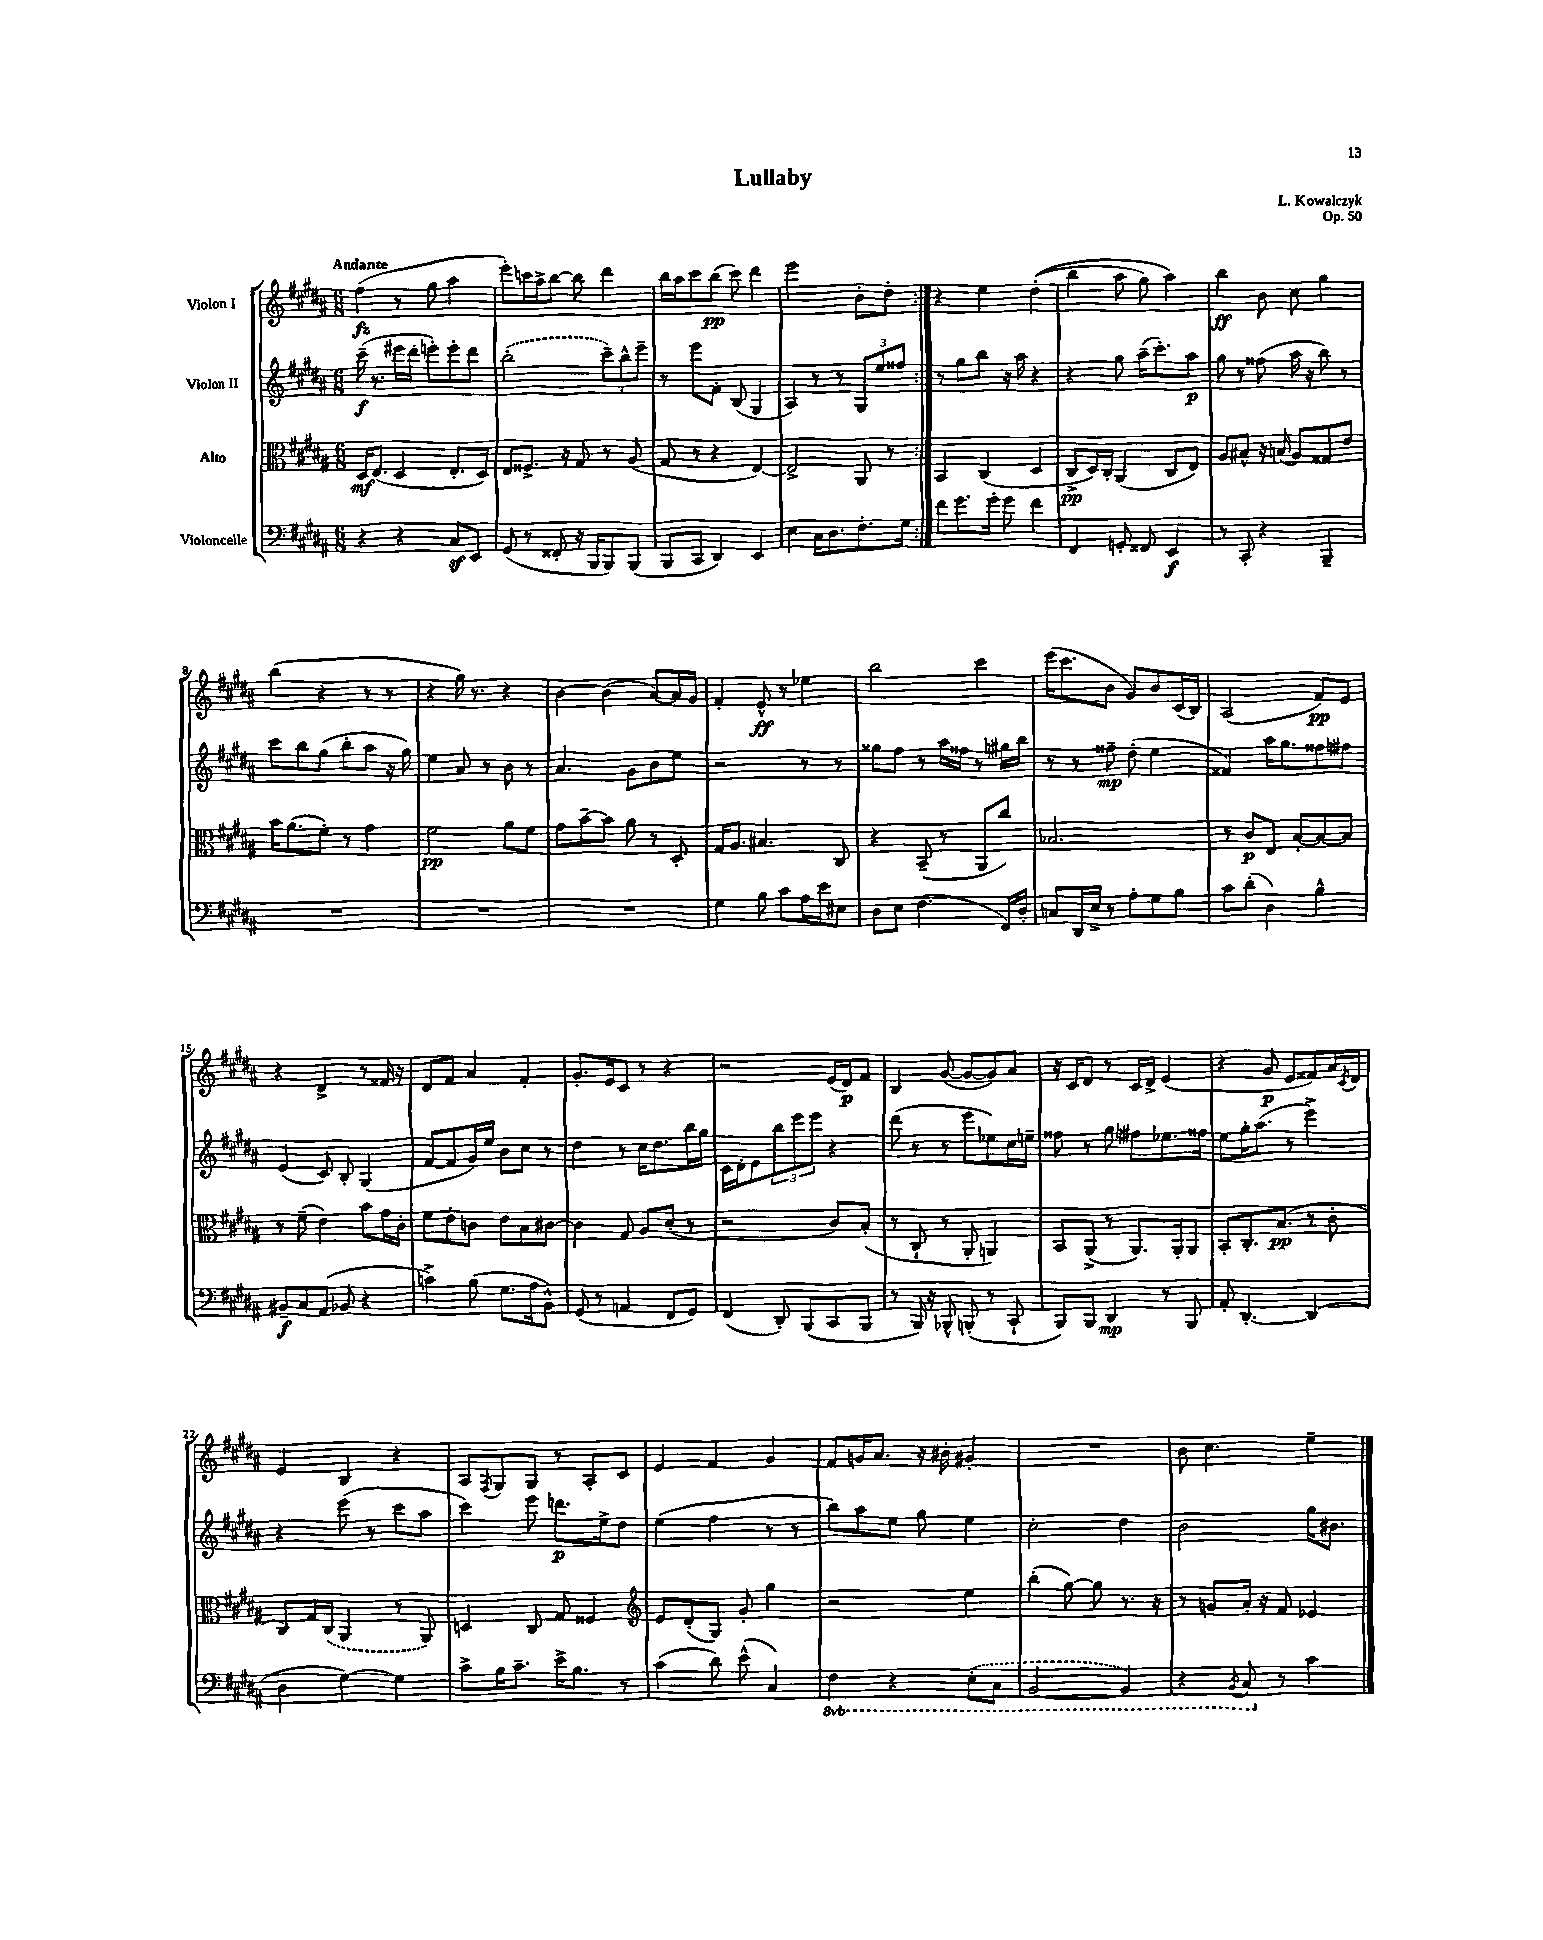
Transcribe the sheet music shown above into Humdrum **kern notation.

**kern	**dynam	**kern	**dynam	**kern	**dynam	**kern	**dynam
*part4	*part4	*part3	*part3	*part2	*part2	*part1	*part1
*staff4	*staff4	*staff3	*staff3	*staff2	*staff2	*staff1	*staff1
*I"Violoncelle	*	*I"Alto	*	*I"Violon II	*	*I"Violon I	*
*clefF4	*	*clefC3	*	*clefG2	*	*clefG2	*
*k[f#c#g#d#a#]	*	*k[f#c#g#d#a#]	*	*k[f#c#g#d#a#]	*	*k[f#c#g#d#a#]	*
*M6/8	*	*M6/8	*	*M6/8	*	*M6/8	*
=1	=1	=1	=1	=1	=1	=1	=1
!	!	!	!	!	!	!LO:TX:a:B:t=Andante	!
4r	.	16D#/KL	mf	(16ccc#~\	f	(4ff#\	fz
.	.	(8.E/J	.	8.r	.	.	.
4r	.	4D#/	.	16eee#X\LL	.	8r	.
.	.	.	.	16ddd#'\JJ	.	.	.
.	.	.	.	8eeen'\L)	.	8gg#\	.
8C#z/L	.	8.E'/L	.	8eee'\	.	4aa#\	.
8EE/J	.	.	.	8ddd#\J	.	.	.
.	.	16D#/Jk)	.	.	.	.	.
=2	=2	=2	=2	=2	=2	=2	=2
(8GG#/	.	8E/L	.	(2bb'\	.	8eee'\L)	.
8r	.	8.F##X^/J	.	.	.	16cccn\L	.
.	.	.	.	.	.	16aa#^\J	.
8FF##X'/	.	.	.	.	.	[8bb\J	.
.	.	16r	.	.	.	.	.
16r	.	8G#/	.	.	.	8bb\]	.
16BBB/KL	.	.	.	.	.	.	.
8BBB/)	.	8r	.	12ccc#~\L)	.	4ddd#\	.
.	.	.	.	12bb^^\	.	.	.
(8BBB/J	.	(8A#/	.	.	.	.	.
.	.	.	.	12eee~\J	.	.	.
=3	=3	=3	=3	=3	=3	=3	=3
8BBB/L	.	8G#/	.	8r	.	16bb\LL	.
.	.	.	.	.	.	16aa#\J	.
8CC#/J	.	8r	.	8eee\L	.	8ccc#\	.
4DD#/)	.	4r	.	8f#'\J	.	(8bb\J	pp
.	.	.	.	(8B/	.	8ccc#\)	.
4EE/	.	[4E/)	.	4G#/	.	4ddd#\	.
=4	=4	=4	=4	=4	=4	=4	=4
4E\	.	2E^/]	.	4A#/)	.	2eee\	.
16C#\KL	.	.	.	8r	.	.	.
8.D#\	.	.	.	.	.	.	.
.	.	.	.	8r	.	.	.
8.F#'\	.	8AA#/	.	12G#/L	.	8b'\L	.
.	.	.	.	12ee/	.	.	.
.	.	8r	.	.	.	8dd#'\J	.
.	.	.	.	12ff##X/J	.	.	.
16G#\Jk	.	.	.	.	.	.	.
=5:|!	=5:|!	=5:|!	=5:|!	=5:|!	=5:|!	=5:|!	=5:|!
8f#\L	.	4BB/	.	8r	.	4r	.
8.g#\	.	.	.	8gg#\L	.	.	.
.	.	(4C#/	.	8bb\J	.	4ee\	.
16g#'\Jk	.	.	.	.	.	.	.
8g#\	.	.	.	16r	.	.	.
.	.	.	.	16aa#\	.	.	.
4f#\	.	4D#/	.	4r	.	((4dd#'\	.
=6	=6	=6	=6	=6	=6	=6	=6
4FF#/	.	8C#^/L	pp	4r	.	4bb\	.
.	.	16D#/L)	.	.	.	.	.
.	.	16C#'/JJ	.	.	.	.	.
8GGn'/	.	(4AA#/	.	8gg#\	.	8aa#\	.
8FF##X/	.	.	.	(16aa#~\KL	.	8gg#\)	.
.	.	.	.	8.ccc#'\)	.	.	.
4EE/	f	8C#/L	.	.	.	4aa#\)	.
.	.	8E/J)	.	8aa#\J	p	.	.
=7	=7	=7	=7	=7	=7	=7	=7
8r	.	8A#/L	.	8gg#\	.	4bb\	ff
8CC#'/	.	8B#X^^/J	.	8r	.	.	.
4r	.	16r	.	(8ff##X\	.	8b\	.
.	.	(16Bn/	.	.	.	.	.
.	.	8A#/L)	.	16aa#\	.	8cc#\	.
.	.	.	.	16r	.	.	.
4BBB~/	.	8G##X/	.	8bb\)	.	4gg#\	.
.	.	8e/J	.	8r	.	.	.
!!LO:LB:g=z
=8	=8	=8	=8	=8	=8	=8	=8
2.r	.	16b\KL	.	8ccc#\L	.	(4bb\	.
.	.	(8.a#\	.	.	.	.	.
.	.	.	.	8bb\	.	.	.
.	.	8f#'\J)	.	(8gg#\J	.	4r	.
.	.	8r	.	8bb'\L	.	.	.
.	.	4g#\	.	8aa#\J	.	8r	.
.	.	.	.	16r	.	8r	.
.	.	.	.	16gg#\)	.	.	.
=9	=9	=9	=9	=9	=9	=9	=9
2.r	.	2f#\	pp	4ee\	.	4r	.
.	.	.	.	8a#/	.	16gg#\)	.
.	.	.	.	.	.	8.r	.
.	.	.	.	8r	.	.	.
.	.	8a#\L	.	8b\	.	4r	.
.	.	8f#\J	.	8r	.	.	.
=10	=10	=10	=10	=10	=10	=10	=10
2.r	.	8g#\L	.	4.a#/	.	[4b\	.
.	.	[8b~\	.	.	.	.	.
.	.	8b\J]	.	.	.	(4b\]	.
.	.	8a#\	.	8g#\L	.	.	.
.	.	8r	.	8b\	.	[8a#/L)	.
.	.	8D#'/	.	8ee\J	.	16a#/L]	.
.	.	.	.	.	.	16g#/JJ	.
=11	=11	=11	=11	=11	=11	=11	=11
4G#\	.	16G#/KL	.	2r	.	4f#'/	.
.	.	8.A#/J	.	.	.	.	.
8B\	.	4.B#X/	.	.	.	8e^^/	ff
8c#\L	.	.	.	.	.	8r	.
16A#\L	.	.	.	8r	.	4ee-X\	.
16e\J	.	.	.	.	.	.	.
8E#X\J	.	8C#/	.	8r	.	.	.
=12	=12	=12	=12	=12	=12	=12	=12
8D#\L	.	4r	.	8gg##X\L	.	2bb\	.
8E\J	.	.	.	8ff#\J	.	.	.
(4.F#\	.	(8BB~/	.	8r	.	.	.
.	.	8r	.	16aa#\LL	.	.	.
.	.	.	.	16ff##X\JJ	.	.	.
.	.	8AA#/L	.	8r	.	4ccc#\	.
16FF#/LL)	.	8cc#/J)	.	16gg#X\LL	.	.	.
16D#'/JJ	.	.	.	16bb\JJ	.	.	.
=13	=13	=13	=13	=13	=13	=13	=13
8Cn/L	.	2.B-X/	.	8r	.	(16eee\KL	.
.	.	.	.	.	.	8.ccc#\	.
16DD#/L	.	.	.	8r	.	.	.
16E^/JJ	.	.	.	.	.	.	.
8r	.	.	.	8ff##X~\	mp	8b\J	.
8A#'\L	.	.	.	(8dd#'\	.	8g#/L)	.
8G#\	.	.	.	4ee\	.	8b/	.
8B\J	.	.	.	.	.	(16c#/L	.
.	.	.	.	.	.	16B/JJ)	.
=14	=14	=14	=14	=14	=14	=14	=14
8c#\L	.	8r	.	4f##X/)	.	(2A#/	.
(8d#'\J	.	8c#/L	p	.	.	.	.
4D#\)	.	8E/J	.	16aa#\KL	.	.	.
.	.	.	.	8.gg#\	.	.	.
.	.	[8B'/L	.	.	.	.	.
4B^^\	.	8B/_	.	8ff##X\	.	8f#/L)	pp
.	.	8B/J]	.	8ff#X\J	.	8e/J	.
!!LO:LB:g=z
=15	=15	=15	=15	=15	=15	=15	=15
8BB#X~/L	f	8r	.	(4e/	.	4r	.
8C#/	.	(8f#~\	.	.	.	.	.
(8AA#/J	.	4e\)	.	8c#/)	.	4d#^/	.
8BB-X/	.	.	.	8B'/	.	.	.
4r	.	8b\L	.	(4G#/	.	8r	.
.	.	16g#\L	.	.	.	16f##X/	.
.	.	16c#'\JJ	.	.	.	16r	.
=16	=16	=16	=16	=16	=16	=16	=16
4cn^\)	.	8f#\L	.	[8f#/L	.	8d#/L	.
.	.	8e'\	.	8f#/]	.	8f#/J	.
(8B\	.	8cn\J	.	16g#/L)	.	4a#/	.
.	.	.	.	16ee/JJ	.	.	.
8.G#\L	.	8e\L	.	8b\L	.	.	.
.	.	8B\	.	8cc#\J	.	4f#'/	.
16A#\k	.	.	.	.	.	.	.
8BB^^\J)	.	[8c#X\J	.	8r	.	.	.
=17	=17	=17	=17	=17	=17	=17	=17
(8GG#/	.	4c#\]	.	4dd#\	.	8.g#'/L	.
8r	.	.	.	.	.	.	.
.	.	.	.	.	.	16e/k	.
4AAn/	.	8G#/	.	8r	.	8c#/J	.
.	.	8A#/L	.	16cc#\KL	.	8r	.
.	.	.	.	8.dd#\	.	.	.
8FF#/L	.	(8d#'/J	.	.	.	4r	.
8GG#/J)	.	8r	.	16bb\L	.	.	.
.	.	.	.	16gg#\JJ	.	.	.
=18	=18	=18	=18	=18	=18	=18	=18
(4FF#/	.	2r	.	16c#\LL	.	2r	.
.	.	.	.	16d#'\J	.	.	.
.	.	.	.	8e\	.	.	.
8DD#'/)	.	.	.	12bb\	.	.	.
.	.	.	.	12eee\	.	.	.
(8BBB/L	.	.	.	.	.	.	.
.	.	.	.	12eee\J	.	.	.
8CC#/	.	8c#/L)	.	4r	.	(16e/LL	.
.	.	.	.	.	.	16d#/J)	p
8BBB/J	.	(8B'/J	.	.	.	8f#/J	.
=19	=19	=19	=19	=19	=19	=19	=19
8r	.	8r	.	(8ddd#\	.	4B/	.
16BBB/)	.	8C#`/	.	8r	.	.	.
16r	.	.	.	.	.	.	.
8BBB-X^^/	.	8r	.	8r	.	([8g#/	.
(8BBBn'/	.	8AA#'/	.	8eee\L	.	8g#/L_	.
8r	.	4AAn/)	.	8ee-X\)	.	8g#/])	.
8CC#`/	.	.	.	16cc#\L	.	8a#/J	.
.	.	.	.	16een~\JJ	.	.	.
=20	=20	=20	=20	=20	=20	=20	=20
8BBB/L)	.	8BB/L	.	8ff##X\	.	16r	.
.	.	.	.	.	.	16c#/KL	.
8BBB/J	.	(8AA#^/J	.	8r	.	8d#/J	.
4DD#/	mp	8r	.	8gg#\	.	8r	.
.	.	8.AA#/L)	.	8ff#X\L	.	16c#/LL	.
.	.	.	.	.	.	16d#^/JJ	.
8r	.	.	.	8.ee-X\	.	(4e/	.
.	.	16AA#'/k	.	.	.	.	.
8BBB/	.	8AA#/J	.	.	.	.	.
.	.	.	.	16ff##X\Jk	.	.	.
=21	=21	=21	=21	=21	=21	=21	=21
8AA#'/	.	8BB'/L	.	8ee\L	.	4r	.
[4.DD#'/	.	8.C#'/	.	16gg#'\K	.	.	.
.	.	.	.	(8.aa#\J	.	.	.
.	.	.	.	.	.	8g#/	p
.	.	(8.B/J	pp	.	.	.	.
.	.	.	.	8r	.	8e/L	.
(4DD#/]	.	8r	.	4eee^\)	.	8f##X/)	.
.	.	8c#'\	.	.	.	16a#/L	.
.	.	.	.	.	.	8qc#/	.
.	.	.	.	.	.	16d#/JJ	.
!!LO:LB:g=z
=22	=22	=22	=22	=22	=22	=22	=22
4D#\	.	8C#/L)	.	4r	.	4e/	.
.	.	16G#/L	.	.	.	.	.
.	.	(16C#/JJ	.	.	.	.	.
[4G#\)	.	4AA#/	.	(8eee\	.	4B/	.
.	.	.	.	8r	.	.	.
4G#\]	.	8r	.	8ccc#\L	.	4r	.
.	.	8AA#/)	.	8aa#\J	.	.	.
=23	=23	=23	=23	=23	=23	=23	=23
8c#^\L	.	4Dn/	.	4ccc#\)	.	8A#/L	.
.	.	.	.	.	.	8qF#/	.
16B\K	.	.	.	.	.	8G#/	.
8.c#~\J	.	.	.	.	.	.	.
.	.	8C#/	.	8eee\	.	8G#/J	.
16e^\KL	.	8G#/	.	8.dddn\L	p	8r	.
8.B\J	.	.	.	.	.	.	.
.	.	4F##X/	.	.	.	8A#'/L	.
.	.	.	.	16ee^\k	.	.	.
8r	.	.	.	8dd#\J	.	8c#/J	.
=24	=24	=24	=24	=24	=24	=24	=24
*	*	*clefG2	*	*	*	*	*
(4c#\	.	8e/L	.	(4ee\	.	4e/	.
.	.	(8d#'/	.	.	.	.	.
8d#\)	.	8G#/J)	.	4ff#\	.	4f#/	.
(8e^^\	.	8g#'/	.	.	.	.	.
4C#/)	.	4gg#\	.	8r	.	4g#/	.
.	.	.	.	8r	.	.	.
=25	=25	=25	=25	=25	=25	=25	=25
*8ba	*	*	*	*	*	*	*
4FF#\	.	2r	.	8bb\L)	.	8f#/L	.
.	.	.	.	8aa#\	.	16gn/K	.
.	.	.	.	.	.	8.a#/J	.
4r	.	.	.	8ee\J	.	.	.
.	.	.	.	8gg#\	.	16r	.
.	.	.	.	.	.	16b#X'\	.
(8EE'\L	.	4ee\	.	4ee\	.	4g#X'/	.
8CC#\J	.	.	.	.	.	.	.
=26	=26	=26	=26	=26	=26	=26	=26
[2BBB/	.	(4bb'\	.	2cc#'\	.	2.r	.
.	.	[8gg#\)	.	.	.	.	.
.	.	8gg#\]	.	.	.	.	.
4BBB/])	.	8.r	.	4dd#\	.	.	.
.	.	16r	.	.	.	.	.
=27	=27	=27	=27	=27	=27	=27	=27
4r	.	8r	.	2b\	.	8b\	.
.	.	8gn/L	.	.	.	4.cc#\	.
8qBBB/	.	.	.	.	.	.	.
8CC#/	.	16a#'/Jk	.	.	.	.	.
.	.	16r	.	.	.	.	.
*X8ba	*	*	*	*	*	*	*
8r	.	8f#/	.	.	.	.	.
4c#\	.	4e-X/	.	16gg#\KL	.	4ee~\	.
.	.	.	.	8.b#X\J	.	.	.
==	==	==	==	==	==	==	==
*-	*-	*-	*-	*-	*-	*-	*-
